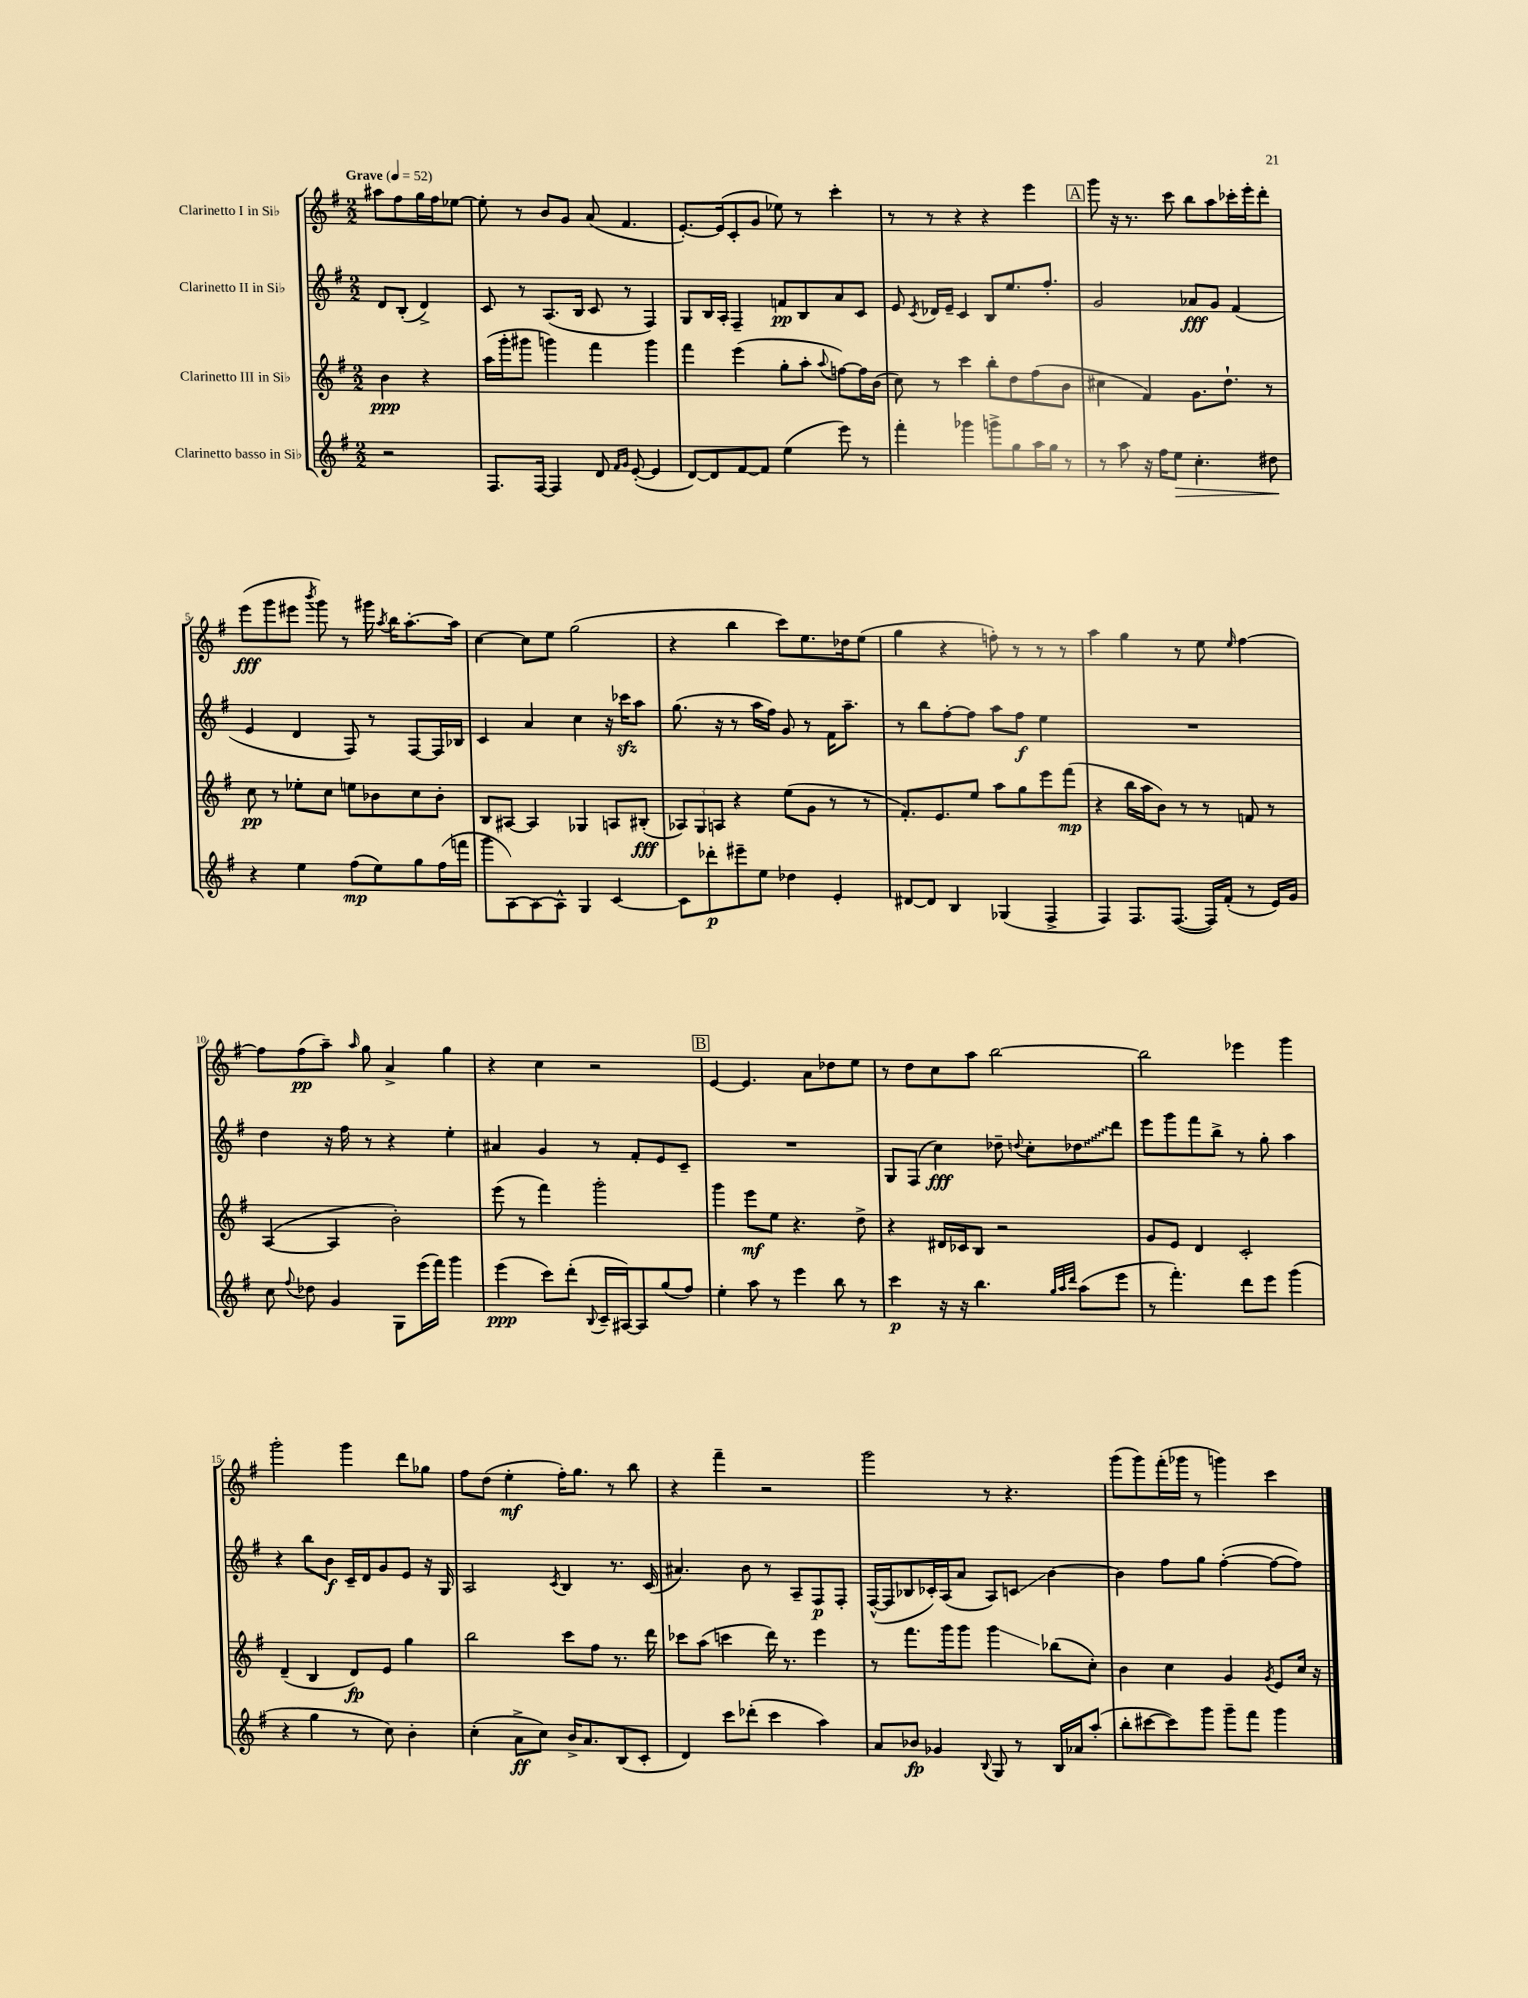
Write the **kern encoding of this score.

**kern	**kern	**kern	**kern
*staff4	*staff3	*staff2	*staff1
*clefG2	*clefG2	*clefG2	*clefG2
*k[f#]	*k[f#]	*k[f#]	*k[f#]
*M2/2	*M2/2	*M2/2	*M2/2
*MM52	*MM52	*MM52	*MM52
2r	4b	8d	8aa#
.	.	(8B'	8ff#
.	4r	4d^)	16gg
.	.	.	16ff#
.	.	.	[8ee-
=	=	=	=
8.F#	(16aa	8c	8ee-']
.	16ggg'	.	.
.	8ggg#	8r	8r
[16F#	.	.	.
4F#]	4ggg)	(8.A	8b
.	.	.	8g
.	.	16B	.
8d	4fff#	8c	(8a
16qqf#	.	.	.
16qqg	.	.	.
([8e'	.	8r	4.f#
4e]	4ggg	4F#)	.
=	=	=	=
[8d)	4fff#	8G	[8.e')
8d]	.	16B	.
.	.	16A'	(16e]
[8f#	(4eee	4F#~	8c'
8f#]	.	.	8g
(4ee	8gg'	8f	8ee-)
.	8aa'	8B	8r
.	8qqaa	.	.
8eee)	[8ff)	8a	4ccc'
8r	16ff]	8c	.
.	(16b	.	.
=	=	=	=
4fff#'	8cc)	8e	8r
.	.	8qc	.
.	8r	16d-	8r
.	.	16e~	.
4ggg-	4ccc	4c	4r
8ggg^	8bb'	8B	4r
8gg	8dd	8.ee	.
16aa	(8ff#	.	4eee
16gg	.	8.ff#'	.
8r	8b	.	.
=	=	=	=
8r	4cc#	2g	8ggg
8aa	.	.	16r
.	.	.	8.r
16r	4f#)	.	.
16ff#	.	.	.
8ee	.	.	8ccc
4.cc'	8.g	8a-	8bb
.	.	8g	8aa
.	8.dd`	.	.
.	.	(4f#	16ccc-'
.	.	.	16eee'
8dd#	8r	.	8ddd'
=	=	=	=
4r	8cc	4e	(8eee
.	8r	.	8ggg
4ee	8ee-'	4d	8eee#
.	.	.	8qbbb
.	8cc	.	8ggg)
(8ff#	8ee	8F#)	8r
8ee)	8b-	8r	16ggg#
.	.	.	8qaa
.	.	.	16bb
8gg	8cc	[8F#	[8.aa'
(16ff#	8b-'	16F#]	.
16fff	.	16B-	16aa]
=	=	=	=
8ggg	8B	4c	[4cc
[8A)	[8A#	.	.
8A_	4A#]	4a	8cc]
8A^^]	.	.	8ee
4G	4G-	4cc	(2gg
[4c	8A	16r	.
.	.	16ccc-	.
.	(8B#'	8aa	.
=	=	=	=
8c]	12A-)	(8.gg	4r
.	12G	.	.
8ddd-'	.	.	.
.	12A	.	.
.	.	16r	.
8eee#~	4r	8r	4bb
8ee	.	16aa	.
.	.	16ff#)	.
4dd-	(8ee	8g	8ccc)
.	8g	8r	8.ee
4e'	8r	16f#	.
.	.	8.aa~	16dd-
.	8r	.	(8ee
=	=	=	=
[8d#	8.f#')	8r	4gg
8d#]	.	8bb	.
.	8.e	.	.
4B	.	[8ff#'	4r
.	8ee	8ff#]	.
(4G-	8aa	8aa	8ff')
.	8gg	8ff#	8r
4F#^	8eee	4ee	8r
.	(8fff#	.	8r
=	=	=	=
4F#)	4r	1r	4aa
8.F#	16bb	.	4gg
.	16aa	.	.
.	8b)	.	.
([8.F#	.	.	.
.	8r	.	8r
16F#])	8r	.	8ee
(16f#'	.	.	.
.	.	.	16qqee
8r	8f	.	[4ff#
16e)	8r	.	.
16g	.	.	.
=	=	=	=
8cc	([4A	4dd	8ff#]
8qqff#	.	.	.
8dd-	.	.	(8ff#
4g	4A]	16r	8aa~)
.	.	16ff#	.
.	.	.	16qqaa
.	.	8r	8gg
8G	2b')	4r	4a^
(16eee	.	.	.
16fff#)	.	.	.
4ggg	.	4ee'	4gg
=	=	=	=
(4eee	(8eee	4a#	4r
.	8r	.	.
8ccc)	4fff#)	4g	4cc
(8ddd'	.	.	.
8qqB	.	.	.
16c~	2ggg'	8r	2r
[16A#)	.	.	.
8A#]	.	8f#'	.
(8gg	.	8e	.
8ff#)	.	8c~	.
=	=	=	=
4ee'	4ggg	1r	[4e
8aa	8eee	.	4.e]
8r	8ee	.	.
4eee	4.r	.	.
.	.	.	8a
8bb	.	.	8dd-
8r	8dd^	.	8ee
=	=	=	=
4ccc	4r	8G	8r
.	.	(8F#	8dd
16r	16d#	4cc)	8cc
16r	16c-	.	.
4.bb	8B	.	8aa
.	2r	8dd-~	[2bb
.	.	8qqdd	.
.	.	8cc'	.
32qqgg	.	.	.
32qqaa	.	.	.
32qqddd	.	.	.
(8aa	.	8dd-	.
8eee	.	8ddd	.
=	=	=	=
8r	8g	8eee	2bb]
4.fff#')	8e	8ggg	.
.	4d	8fff#	.
.	.	8bb^	.
8ddd	2c'	8r	4eee-
8eee	.	8gg'	.
(4ggg	.	4aa	4ggg
=	=	=	=
4r	(4d~	4r	2ggg'
4gg	4B	8bb	.
.	.	8b	.
8r	8d)	16c~	4ggg
.	.	16d	.
8cc)	8e	8g	.
4b'	4gg	8e	8ddd
.	.	16r	8gg-
.	.	16G	.
=	=	=	=
(4cc'	2bb	2A	8ff#
.	.	.	(8dd
8a^	.	.	4ee'
8cc)	.	.	.
.	.	8qc	.
16b^	8ccc	4B	16ff#')
8.a	.	.	8.gg
.	8ff#	.	.
(8B	8.r	8.r	8r
8c'	.	.	8bb
.	16ddd	(16c	.
=	=	=	=
4d)	8ccc-	4.a#)	4r
.	(8aa	.	.
8ccc	4ccc	.	4fff#~
(8ddd-'	.	8b	.
4ccc	16ddd)	8r	2r
.	8.r	.	.
.	.	8A~	.
4aa)	4eee	8F#	.
.	.	8F#'	.
=	=	=	=
8a	8r	([16F#^^	2ggg
.	.	16F#]	.
8b-	8.fff#	8B-	.
4g-	.	16c-')	.
.	16ggg	(16A	.
.	8ggg	8a	.
8qqB	.	.	.
8G	4ggg	8A)	8r
8r	.	8c	4.r
16B	(8bb-	[4b	.
16a-	.	.	.
(8aa'	8cc')	.	.
=	=	=	=
8bb'	4b	4b]	(8ggg
[8ccc#	.	.	8ggg)
8ccc#])	4cc	8ff#	(16fff#'
.	.	.	16ggg-
8ggg	.	8gg	8r
8ggg~	4g	([4ff#'	4ggg)
8fff#	.	.	.
.	8qg	.	.
4ggg	8e	8ff#_	4ccc
.	16cc	8ff#])	.
.	16r	.	.
==	==	==	==
*-	*-	*-	*-
